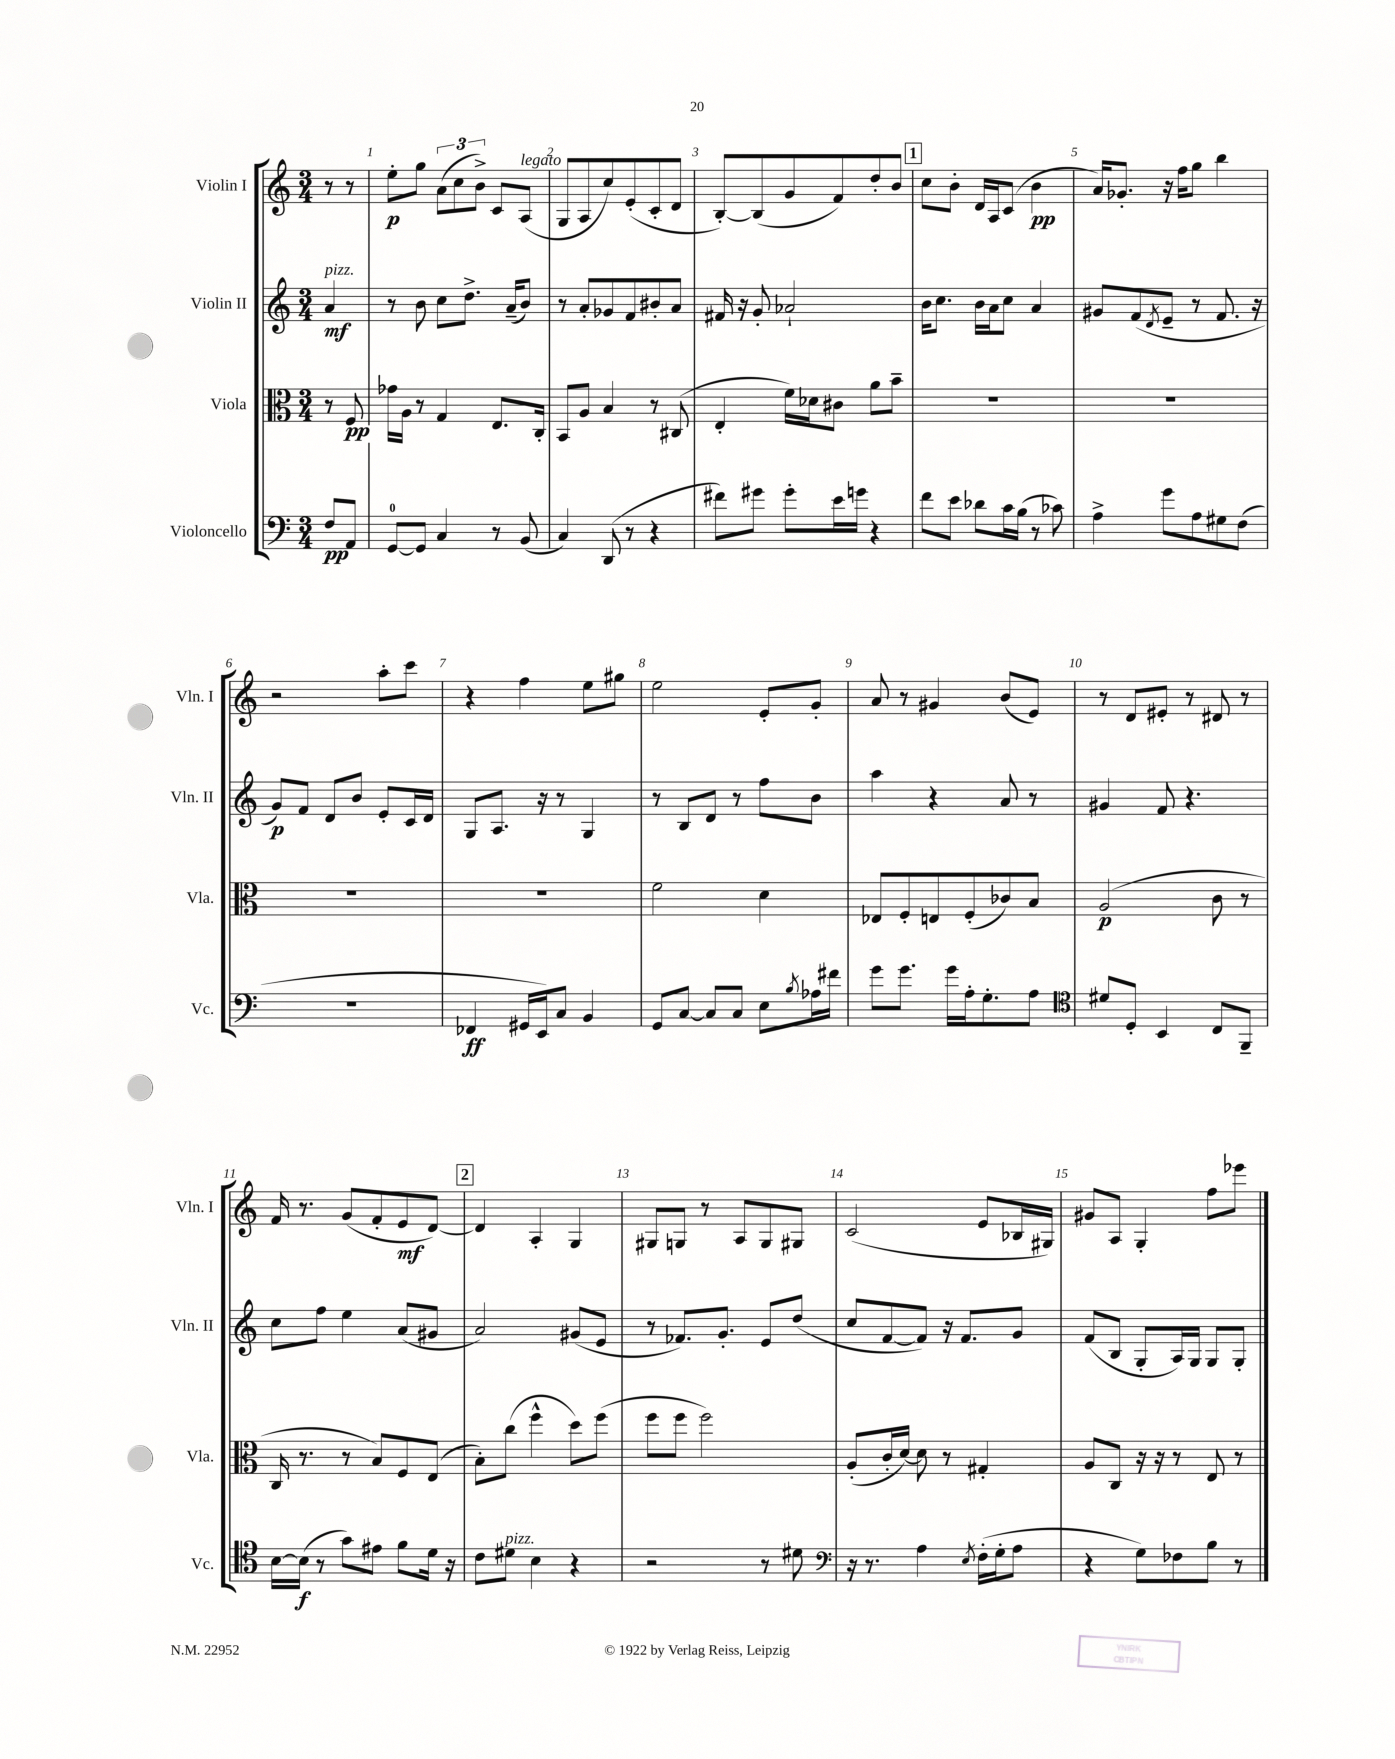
<<
\new StaffGroup <<
\new Staff = "s0" \with { instrumentName = "Violin I" shortInstrumentName = "Vln. I" } {
    \clef treble \key c \major \numericTimeSignature \time 3/4 \partial 4
    r8 r8 |
    e''8-.\p g''8 \tuplet 3/2 { a'8( c''8 b'8->) } c'8 a8^\markup { \italic "legato" }( |
    g8 a8 c''8) e'8-.( c'8-. d'8 |
    b8~-.) b8( g'8 f'8) d''8-. b'8 |
    \mark \markup { \box "1" } c''8 b'8-. d'16 a16 c'8( b'4\pp |
    a'16) ges'8.-. r16 f''16 g''8 b''4 |
    r2 a''8-. c'''8 |
    r4 f''4 e''8 gis''8 |
    e''2 e'8-. g'8-. |
    a'8 r8 gis'4 b'8( e'8) |
    r8 d'8 eis'8-. r8 dis'8 r8 |
    f'16 r8. g'8( f'8-. e'8\mf d'8~) |
    \mark \markup { \box "2" } d'4 a4-. g4 |
    gis8 g8 r8 a8 g8 gis8 |
    c'2( e'8 bes16 gis16) |
    gis'8 a8 g4-. f''8 ees'''8 \bar "|." |
}
\new Staff = "s1" \with { instrumentName = "Violin II" shortInstrumentName = "Vln. II" } {
    \clef treble \key c \major \numericTimeSignature \time 3/4 \partial 4
    a'4\mf^\markup { \italic "pizz." } |
    r8 b'8 c''8 d''8.-> a'16--( b'8) |
    r8 a'8-. ges'8 f'8 bis'8-. a'8 |
    fis'16 r16 g'8-. aes'2-! |
    \mark \markup { \box "1" } b'16 c''8. b'16 a'16 c''8 a'4 |
    gis'8 f'8( \acciaccatura { d'8 } e'8-- r8 f'8. r16 |
    g'8\p) f'8 d'8 b'8 e'8-. c'16 d'16 |
    g8 a8. r16 r8 g4 |
    r8 b8 d'8 r8 f''8 b'8 |
    a''4 r4 a'8 r8 |
    gis'4 f'8 r4. |
    c''8 f''8 e''4 a'8( gis'8 |
    \mark \markup { \box "2" } a'2) gis'8( e'8 |
    r8 fes'8.) g'8.-. e'8 d''8( |
    c''8 f'8~ f'8) r16 f'8. g'8 |
    f'8( b8 g8-. a16) g16 g8 g8-. \bar "|." |
}
\new Staff = "s2" \with { instrumentName = "Viola" shortInstrumentName = "Vla." } {
    \clef alto \key c \major \numericTimeSignature \time 3/4 \partial 4
    r8 f8\pp |
    ges'16 a16 r8 g4 e8. c16-. |
    b,8 a8 b4 r8 cis8( |
    e4-. f'16) des'16 cis'8 a'8 b'8-- |
    \mark \markup { \box "1" } R2. |
    R2. |
    R2. |
    R2. |
    f'2 d'4 |
    ees8 f8-. e8 f8-.( ces'8) b8 |
    a2\p( c'8 r8 |
    c16 r8. r8 b8) f8 e8( |
    \mark \markup { \box "2" } b8-.) c''8( f''4-^ d''8) f''8( |
    f''8 f''8 f''2) |
    a8-.( c'16-. d'16~) d'8 r8 gis4-. |
    a8 c8 r16 r16 r8 e8 r8 \bar "|." |
}
\new Staff = "s3" \with { instrumentName = "Violoncello" shortInstrumentName = "Vc." } {
    \clef bass \key c \major \numericTimeSignature \time 3/4 \partial 4
    f8\pp a,8 |
    g,8-0~ g,8 c4 r8 b,8( |
    c4) d,8( r8 r4 |
    fis'8) gis'8 gis'8-. e'16 g'16 r4 |
    \mark \markup { \box "1" } f'8 e'8 des'8 c'16 b16( r8 ces'8) |
    a4-> g'8 a8 gis8 f8( |
    R2. |
    fes,4\ff gis,16 e,16) c8 b,4 |
    g,8 c8~ c8 c8 e8 \acciaccatura { b8 } aes16 fis'16 |
    g'8 g'8. g'16 a16-. g8.-. a8 |
    \clef tenor dis'8 d8-. b,4 c8 f,8-- |
    b16~ b16\f( r8 g'8) eis'8 f'8 d'16 r16 |
    \mark \markup { \box "2" } c'8 dis'8^\markup { \italic "pizz." } b4 r4 |
    r2 r8 dis'8 |
    \clef bass r16 r8. a4 \acciaccatura { e8 } f16-.( g16-. a8 |
    r4 g8) fes8 b8 r8 \bar "|." |
}
>>
>>
\layout { \context { \Score \override BarNumber.break-visibility = ##(#f #t #t) barNumberVisibility = #all-bar-numbers-visible } }
